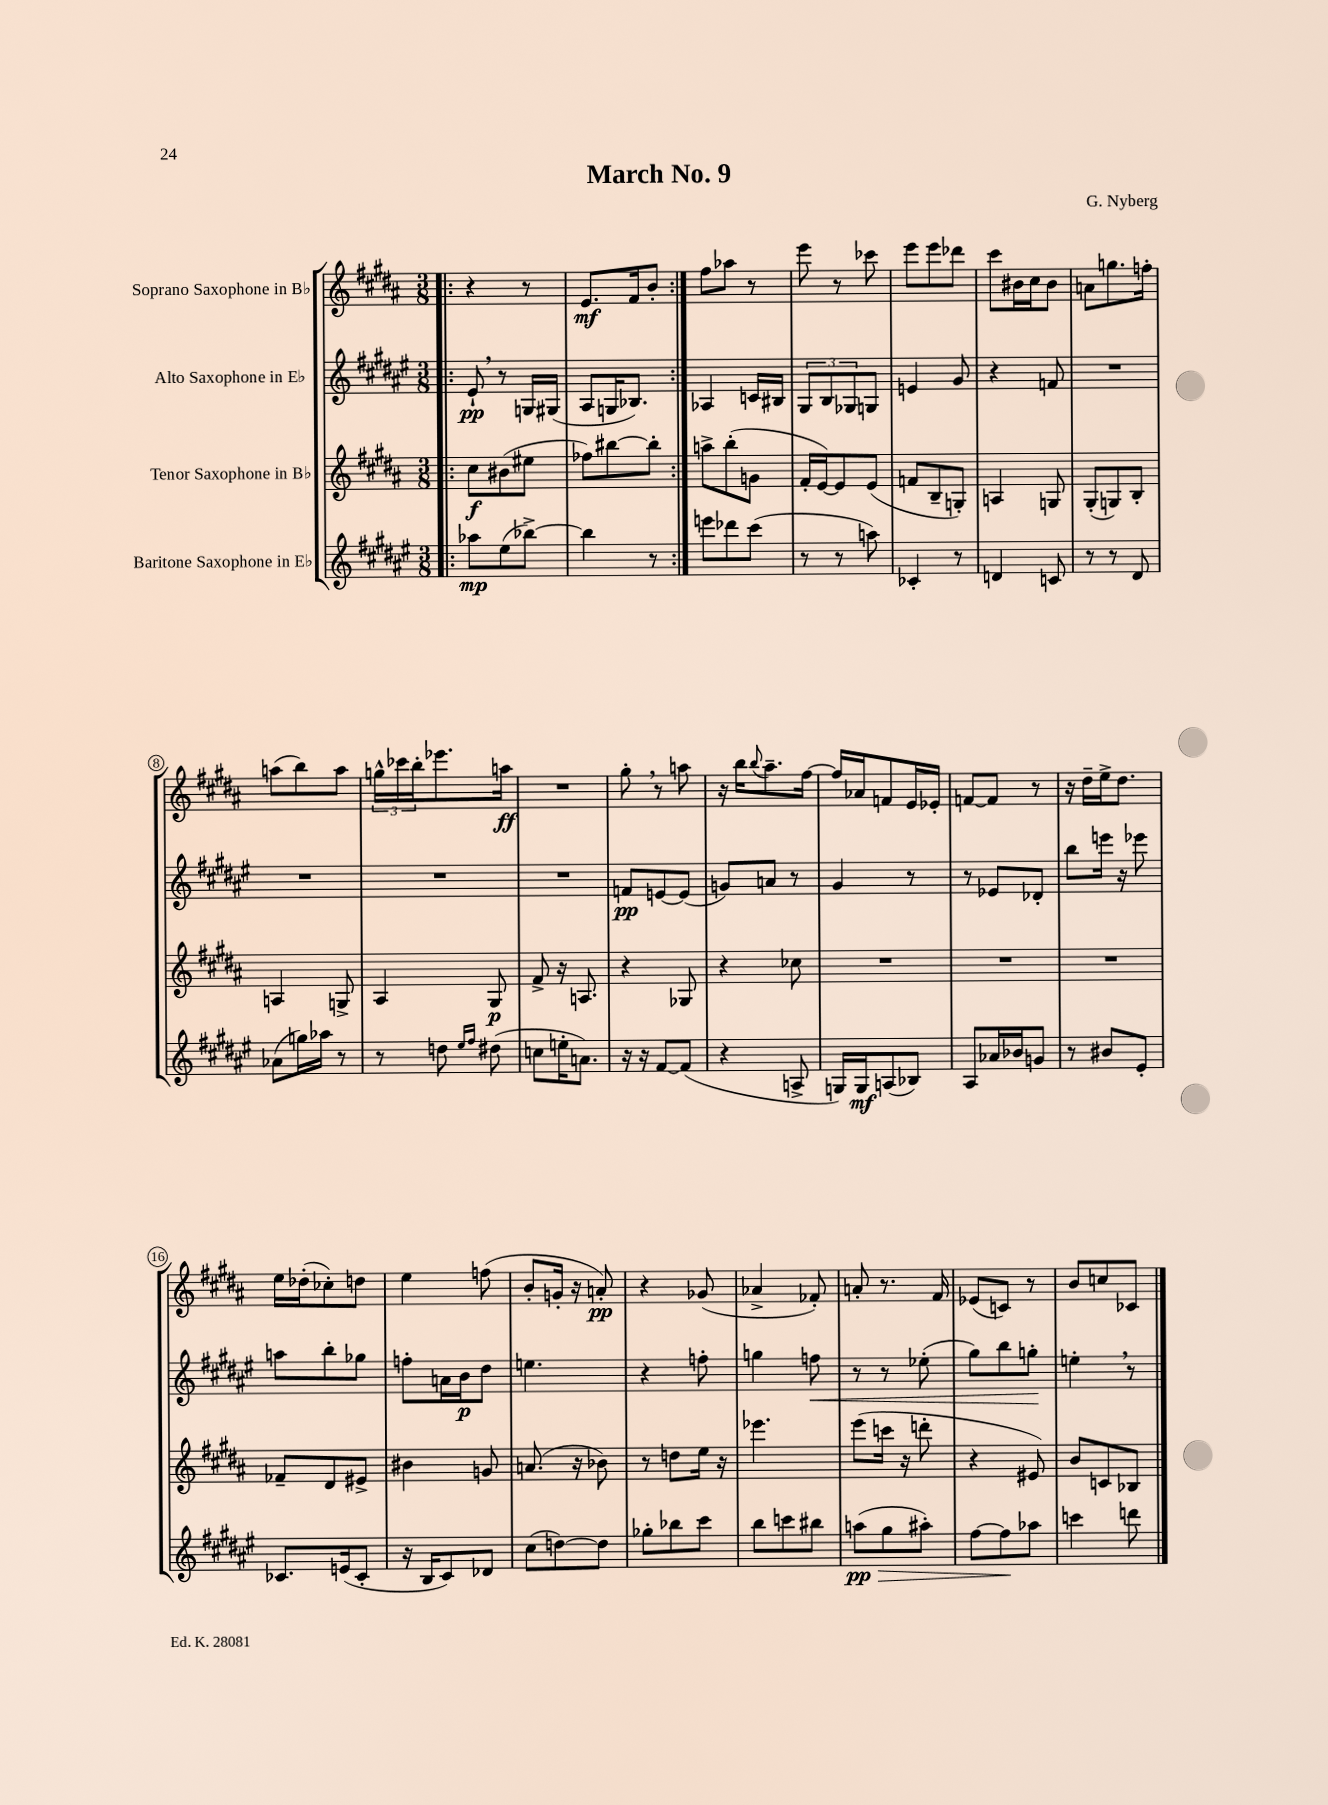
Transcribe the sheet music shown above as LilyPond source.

\header { title = "March No. 9" composer = "G. Nyberg" }
<<
\new StaffGroup <<
\new Staff = "s0" \with { instrumentName = "Soprano Saxophone in Bb" } {
    \clef treble \key b \major \numericTimeSignature \time 3/8
    \repeat volta 2 { \bar ".|:" r4 r8 |
    e'8.\mf fis'16 b'8-. | }
    fis''8 aes''8 r8 |
    e'''8 r8 ces'''8 |
    e'''8 e'''8 des'''8 |
    cis'''8 bis'16 cis''16 bis'8 |
    a'8 g''8. f''16-. |
    a''8( b''8) a''8 |
    \tuplet 3/2 { g''16-^ ces'''16 b''16-. } ees'''8. a''16\ff |
    R4. |
    gis''8-. \breathe r8 a''8 |
    r16 b''16 \appoggiatura { b''8 } ais''8.-- fis''16~ |
    fis''16 aes'16 f'8 e'16 ees'16-. |
    f'8~ f'8 r8 |
    r16 dis''16-- e''16-> dis''8. |
    e''16 des''16-.( ces''8-.) d''8 |
    e''4 f''8( |
    b'8-. g'16-. r16 a'8-.\pp) |
    r4 ges'8( |
    aes'4-> fes'8-.) |
    a'8-. r8. fis'16 |
    ees'8( c'8) r8 |
    b'8 c''8 ces'8 \bar "|." |
}
\new Staff = "s1" \with { instrumentName = "Alto Saxophone in Eb" } {
    \clef treble \key fis \major \numericTimeSignature \time 3/8
    \repeat volta 2 { \bar ".|:" eis'8-!\pp \breathe r8 g16 gis16( |
    ais8 g16 bes8.) | }
    aes4 c'16 bis16 |
    \tuplet 3/2 { gis8 b8 ges8 } g8 |
    e'4 gis'8 |
    r4 f'8 |
    R4. |
    R4. |
    R4. |
    R4. |
    f'8\pp e'8~ e'8( |
    g'8) a'8 r8 |
    gis'4 r8 |
    r8 ees'8 des'8-. |
    b''8 e'''16 r16 ees'''8 |
    a''8 b''8-. ges''8 |
    f''8-. a'16 b'16\p dis''8 |
    e''4. |
    r4 f''8-. |
    g''4 f''8\< |
    r8 r8 ees''8-.( |
    gis''8) b''8 g''8-.\! |
    e''4-. \breathe r8 \bar "|." |
}
\new Staff = "s2" \with { instrumentName = "Tenor Saxophone in Bb" } {
    \clef treble \key b \major \numericTimeSignature \time 3/8
    \repeat volta 2 { \bar ".|:" cis''8\f bis'8( eis''8 |
    fes''8) bis''8~ bis''8-. | }
    a''8-> b''8-.( g'8 |
    fis'16-. e'16~) e'8 e'8( |
    f'8 b8-- g8-.) |
    a4 g8 |
    gis8-.( g8) b8-. |
    a4 g8-> |
    ais4 gis8\p |
    fis'8-> r16 a8. |
    r4 ges8 |
    r4 ces''8 |
    R4. |
    R4. |
    R4. |
    fes'8-- dis'8 eis'8-> |
    bis'4 g'8 |
    a'8.( r16 bes'8) |
    r8 d''8 e''16 r16 |
    ees'''4. |
    e'''8( c'''16 r16 d'''8-. |
    r4 eis'8) |
    b'8 c'8 bes8 \bar "|." |
}
\new Staff = "s3" \with { instrumentName = "Baritone Saxophone in Eb" } {
    \clef treble \key fis \major \numericTimeSignature \time 3/8
    \repeat volta 2 { \bar ".|:" aes''8\mp eis''8( bes''8~->) |
    bes''4 r8 | }
    e'''8 des'''8 cis'''8( |
    r8 r8 a''8) |
    ces'4-. r8 |
    d'4 c'8 |
    r8 r8 dis'8 |
    aes'8( g''16) aes''16 r8 |
    r8 d''8 \grace { eis''16 fis''16 } dis''8( |
    c''8 e''16-. a'8.) |
    r16 r16 fis'8~ fis'8( |
    r4 a8-> |
    g16) g16\mf a8( bes8) |
    ais8 aes'16 bes'16 g'8 |
    r8 bis'8 eis'8-. |
    ces'8. e'16( ces'8-. |
    r16 b16 cis'8) des'8 |
    cis''8( d''8~) d''8 |
    ges''8-. bes''8 cis'''8 |
    b''8 c'''8 bis''8 |
    a''8\pp\>( gis''8 ais''8-.) |
    fis''8~ fis''8\! aes''8 |
    c'''4 d'''8 \bar "|." |
}
>>
>>
\layout { \context { \Score \override BarNumber.stencil = #(make-stencil-circler 0.1 0.3 ly:text-interface::print) } }
